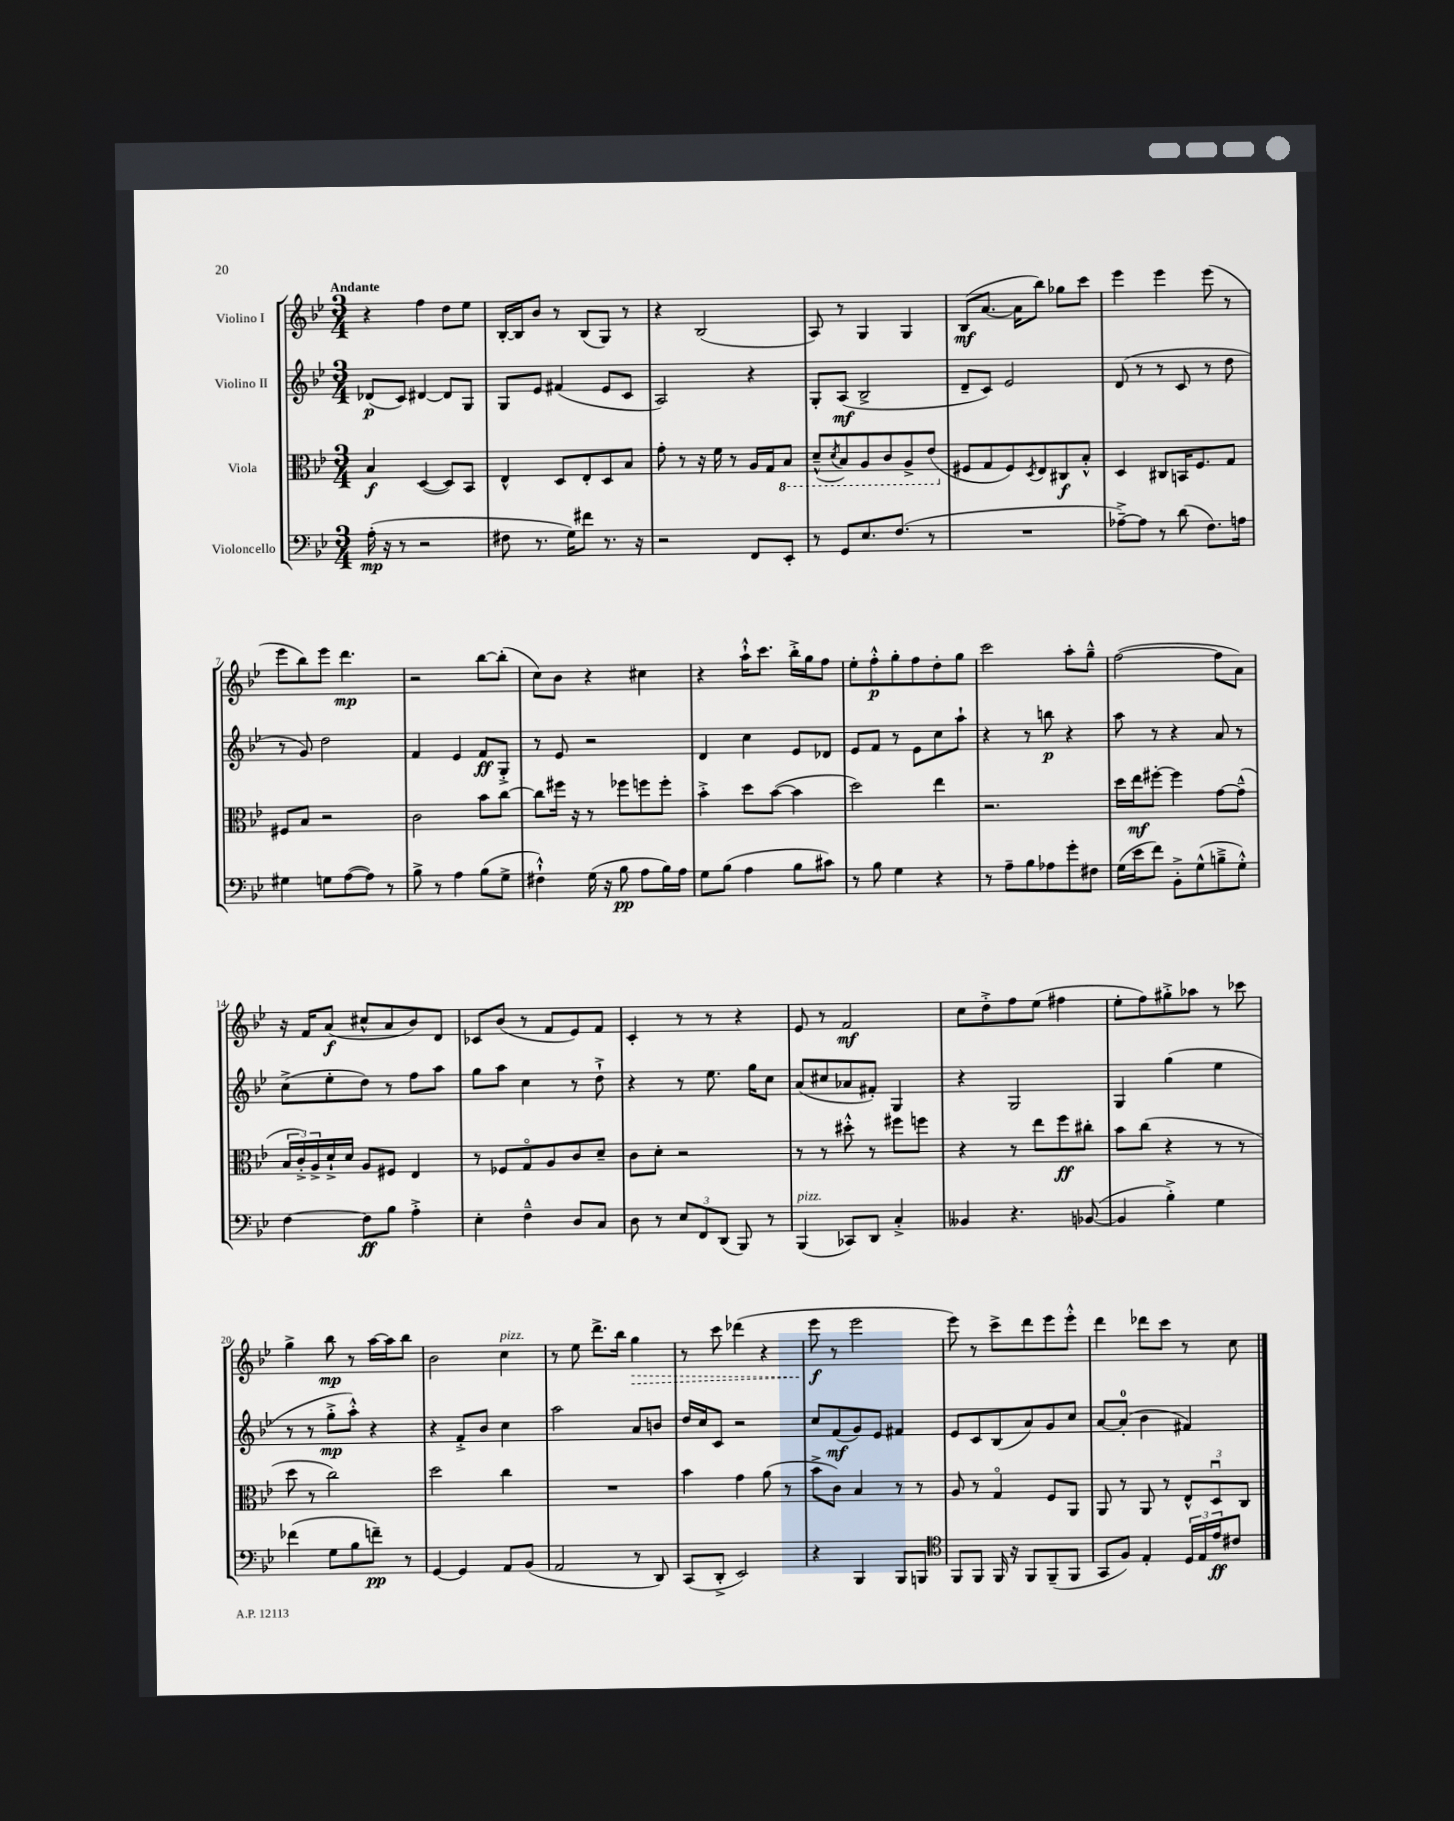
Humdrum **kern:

**kern	**dynam	**kern	**dynam	**kern	**dynam	**kern	**dynam
*part4	*part4	*part3	*part3	*part2	*part2	*part1	*part1
*staff4	*staff4	*staff3	*staff3	*staff2	*staff2	*staff1	*staff1
*I"Violoncello	*	*I"Viola	*	*I"Violino II	*	*I"Violino I	*
*clefF4	*	*clefC3	*	*clefG2	*	*clefG2	*
*k[b-e-]	*	*k[b-e-]	*	*k[b-e-]	*	*k[b-e-]	*
*M3/4	*	*M3/4	*	*M3/4	*	*M3/4	*
=1	=1	=1	=1	=1	=1	=1	=1
!	!	!	!	!	!	!LO:TX:a:B:t=Andante	!
(16A'\	mp	4B-/	f	(8d-X/L	p	4r	.
16r	.	.	.	.	.	.	.
8r	.	.	.	8c/J)	.	.	.
2r	.	([4D/	.	[4d#X/	.	4ff\	.
.	.	8D/L])	.	8d#/L]	.	8dd\L	.
.	.	8BB-/J	.	8G/J	.	8ee-\J	.
=2	=2	=2	=2	=2	=2	=2	=2
8F#X\	.	4E-^^/	.	8G/L	.	[16B-'/LL	.
.	.	.	.	.	.	16B-/J]	.
8.r	.	.	.	8e-/J	.	8b-/J	.
.	.	8D/L	.	(4f#X/	.	8r	.
16G\KL)	.	.	.	.	.	.	.
8f#X\J	.	8E-'/	.	.	.	(8B-/L	.
8.r	.	8D/	.	8e-/L	.	8G/J)	.
.	.	8B-/J	.	8c/J	.	8r	.
16r	.	.	.	.	.	.	.
=3	=3	=3	=3	=3	=3	=3	=3
2r	.	8g'\	.	2A/)	.	4r	.
.	.	8r	.	.	.	.	.
.	.	16r	.	.	.	(2B-/	.
.	.	16f\	.	.	.	.	.
.	.	8r	.	.	.	.	.
8FF/L	.	16A/LL	.	4r	.	.	.
.	.	16G/J	.	.	.	.	.
*	*	*8ba	*	*	*	*	*
8EE-'/J	.	8BB-/J	.	.	.	.	.
=4	=4	=4	=4	=4	=4	=4	=4
8r	.	(8D~^^/L	.	8G'/L	.	8A/)	.
.	.	8qD/	.	.	.	.	.
8GG/L	.	8BB-/)	.	(8A/J	mf	8r	.
8.E-/	.	8AA/	.	2B-^/	.	4G/	.
.	.	8C/	.	.	.	.	.
(8.F/J	.	.	.	.	.	.	.
.	.	8AA^/	.	.	.	4G/	.
8r	.	(8E-/J	.	.	.	.	.
=5	=5	=5	=5	=5	=5	=5	=5
*	*	*X8ba	*	*	*	*	*
2.r	.	8F#X/L	.	8d~/L	.	(8B-/L	mf
.	.	8G/	.	8c/J)	.	[8.a/J	.
.	.	8F#/)	.	2e-/	.	.	.
.	.	.	.	.	.	16a\KL]	.
.	.	8qD/	.	.	.	.	.
.	.	8E-/	.	.	.	8bb-\J)	.
.	.	8C#X/	f	.	.	8gg-X\L	.
.	.	8B-'^^/J	.	.	.	8ccc\J	.
=6	=6	=6	=6	=6	=6	=6	=6
[8A-X~^\L)	.	4D/	.	(8d/	.	4eee-\	.
8A-\J]	.	.	.	8r	.	.	.
8r	.	8C#X/L	.	8r	.	4eee-\	.
(8d\	.	16BBn/K	.	8c/	.	.	.
.	.	8.F/	.	.	.	.	.
8.F\L)	.	.	.	8r	.	(8eee-\	.
.	.	8G/J	.	8dd\	.	8r	.
16An\Jk	.	.	.	.	.	.	.
!!LO:LB:g=z
=7	=7	=7	=7	=7	=7	=7	=7
4G#X\	.	8F#X/L	.	8r	.	8eee-\L	.
.	.	8B-/J	.	8g/)	.	8bb-\)	.
8Gn\L	.	2r	.	2dd\	.	8eee-\J	.
([8A\	.	.	.	.	.	4.ddd\	mp
8A\J])	.	.	.	.	.	.	.
8r	.	.	.	.	.	.	.
=8	=8	=8	=8	=8	=8	=8	=8
8B-^\	.	2c\	.	4f/	.	2r	.
8r	.	.	.	.	.	.	.
4A\	.	.	.	4e-/	.	.	.
(8B-\L	.	8b-\L	.	8f/L	ff	[8bb-\L	.
8G^\J	.	[8cc\J	.	8G'^/J	.	(8bb-'\J]	.
=9	=9	=9	=9	=9	=9	=9	=9
4F#X`^^\)	.	8cc\L]	.	8r	.	8cc\L)	.
.	.	16ff#X\Jk	.	8e-/	.	8b-\J	.
.	.	16r	.	.	.	.	.
(16G\	.	8r	.	2r	.	4r	.
16r	.	.	.	.	.	.	.
8B-\	pp	8ff-X\L	.	.	.	.	.
8A\L	.	8ffn\	.	.	.	4cc#X\	.
16B-\L)	.	8ff'\J	.	.	.	.	.
16A\JJ	.	.	.	.	.	.	.
=10	=10	=10	=10	=10	=10	=10	=10
8G\L	.	4b-'^\	.	4d/	.	4r	.
(8B-\J	.	.	.	.	.	.	.
4A\	.	8dd\L	.	4cc\	.	16aa`^^\KL	.
.	.	.	.	.	.	8.ccc\J	.
.	.	([8b-\J	.	.	.	.	.
8B-\L	.	4b-\]	.	8e-/L	.	16bb-'^\LL	.
.	.	.	.	.	.	16gg\J	.
8c#X\J)	.	.	.	8d-X/J	.	8ff\J	.
=11	=11	=11	=11	=11	=11	=11	=11
8r	.	2dd\)	.	8e-/L	.	8ee-'\L	.
8B-\	.	.	.	8f/J	.	8ff'^^\	p
4G\	.	.	.	8r	.	8gg'\	.
.	.	.	.	8e-\L	.	8ff\	.
4r	.	4ee-\	.	8cc\	.	8dd'\	.
.	.	.	.	8aa`\J	.	8gg\J	.
=12	=12	=12	=12	=12	=12	=12	=12
8r	.	2.r	.	4r	.	2ccc\	.
8A~\L	.	.	.	.	.	.	.
8B-\	.	.	.	8r	.	.	.
8A-X\	.	.	.	8bbn\	p	.	.
8g'\	.	.	.	4r	.	8aa'\L	.
8F#X\J	.	.	.	.	.	8gg~^^\J	.
=13	=13	=13	=13	=13	=13	=13	=13
(16G\LL	.	16dd\LL	.	8aa\	.	([2ff\	.
16e-\J	.	16ee-\J	mf	.	.	.	.
8f\J)	.	[8ff#X'\J	.	8r	.	.	.
8BB-'^\L	.	4ff#\]	.	4r	.	.	.
(8G^^\	.	.	.	.	.	.	.
8Bn~^\	.	[8g\L	.	8a/	.	8ff\L]	.
8G'^^\J)	.	(8g~^^\J]	.	8r	.	8a\J)	.
!!LO:LB:g=z
=14	=14	=14	=14	=14	=14	=14	=14
[4F\	.	24B-/LL	.	(8cc^\L	.	16r	.
.	.	24c'^/)	.	.	.	.	.
.	.	.	.	.	.	16f/KL	.
.	.	24A^/	.	.	.	.	.
.	.	16d`^/	.	8ee-'\	.	(8a/J	f
.	.	16d/JJ	.	.	.	.	.
8F\L]	ff	8A/L	.	8dd\J)	.	8cc#X^^/L	.
8B-\J	.	8F#X/J	.	8r	.	8a/	.
4A'^\	.	4E-/	.	8ff\L	.	8b-/)	.
.	.	.	.	8aa\J	.	8d/J	.
=15	=15	=15	=15	=15	=15	=15	=15
4E-'\	.	8r	.	8gg\L	.	8c-X/L	.
.	.	8F-X/L	.	8aa\J	.	(8b-/J	.
4F~^^\	.	8G/	.	4cc\	.	8r	.
.	.	8A/	.	.	.	8f/L	.
8D/L	.	8c/	.	8r	.	8e-/)	.
8C/J	.	8d~/J	.	8dd`^\	.	8f/J	.
=16	=16	=16	=16	=16	=16	=16	=16
8D\	.	8c\L	.	4r	.	4c'/	.
8r	.	8d'\J	.	.	.	.	.
12E-/L	.	2r	.	8r	.	8r	.
12FF/	.	.	.	.	.	.	.
.	.	.	.	8.ee-\	.	8r	.
(12DD/J	.	.	.	.	.	.	.
8BBB-/)	.	.	.	.	.	4r	.
.	.	.	.	16gg\KL	.	.	.
8r	.	.	.	8cc\J	.	.	.
=17	=17	=17	=17	=17	=17	=17	=17
!LO:TX:a:i:t=pizz.	!	!	!	!	!	!	!
(4BBB-/	.	8r	.	(8a/L	.	8e-/	.
.	.	8r	.	8cc#X/	.	8r	.
8CC-X/L)	.	8dd#X'^^\	.	8a-X/	.	2f/	mf
8DD/J	.	8r	.	8f#X'/J)	.	.	.
4C'^/	.	8ff#X\L	.	4G/	.	.	.
.	.	8ffn\J	.	.	.	.	.
=18	=18	=18	=18	=18	=18	=18	=18
4BB--X/	.	4r	.	4r	.	8cc\L	.
.	.	.	.	.	.	8dd'^\	.
4.r	.	8r	.	2G/	.	8ff\	.
.	.	8ee-\L	.	.	.	(8ee-\J	.
.	.	8ff\	ff	.	.	4ff#X\	.
([8BB-X/	.	8cc#X'\J	.	.	.	.	.
=19	=19	=19	=19	=19	=19	=19	=19
4BB-/]	.	8b-\L	.	4G/	.	8ee-'\L	.
.	.	(8cc\J	.	.	.	8ff\)	.
4B-'^\)	.	4r	.	(4gg\	.	8gg#X'^\	.
.	.	.	.	.	.	8aa-X\J	.
4G\	.	8r	.	4ee-\	.	8r	.
.	.	8r	.	.	.	8ccc-X\	.
!!LO:LB:g=z
=20	=20	=20	=20	=20	=20	=20	=20
(4f-X\	.	8dd\	.	8r	.	4gg^\	.
.	.	8r	.	8r	.	.	.
8G\L	.	2cc\)	.	8gg'^\L	mp	8bb-\	mp
8B-\	.	.	.	8aa'^^\J)	.	8r	.
8fn~\J)	pp	.	.	4r	.	[16aa\LL	.
.	.	.	.	.	.	16aa\J]	.
8r	.	.	.	.	.	8bb-\J	.
=21	=21	=21	=21	=21	=21	=21	=21
[4GG/	.	2dd\	.	4r	.	2b-\	.
4GG/]	.	.	.	8f'^/L	.	.	.
.	.	.	.	8b-/J	.	.	.
!	!	!	!	!	!	!LO:TX:a:i:t=pizz.	!
8AA/L	.	4cc\	.	4cc\	.	4cc\	.
(8BB-/J	.	.	.	.	.	.	.
=22	=22	=22	=22	=22	=22	=22	=22
2AA/	.	2.r	.	2aa\	.	8r	.
.	.	.	.	.	.	8ee-\	.
.	.	.	.	.	.	8.ddd^\L	.
.	.	.	.	.	.	16bb-\Jk	.
!	!	!	!	!	!	!	!LO:HP:b
8r	.	.	.	8a/L	.	4gg\	>
8DD/)	.	.	.	8bn/J	.	.	.
=23	=23	=23	=23	=23	=23	=23	=23
(8CC/L	.	4b-\	.	16dd/LL	.	8r	.
.	.	.	.	16cc/J	.	.	.
8DD'^/J	.	.	.	8c/J	.	8ccc\	.
2EE-/)	.	4g\	.	2r	.	(4ddd-X\	.
.	.	(8a\	.	.	.	4r	.
.	.	8r	.	.	.	.	.
=24	=24	=24	=24	=24	=24	=24	=24
4r	.	8b-^\L	.	8cc/L	.	8eee-\	f
.	.	8c\J)	.	(8f/	mf	8r	]
4BBB-/	.	4B-/	.	8g/)	.	2eee-\	.
.	.	.	.	8e-/J	.	.	.
8BBB-/L	.	8r	.	4f#X/	.	.	.
8BBBn/J	.	8r	.	.	.	.	.
=25	=25	=25	=25	=25	=25	=25	=25
*clefC4	*	*	*	*	*	*	*
8FF/L	.	8A/	.	8e-/L	.	8eee-\)	.
8FF/J	.	8r	.	8c/	.	8r	.
16FF/	.	4G/	.	(8B-/	.	8ccc^\L	.
16r	.	.	.	.	.	.	.
8FF/L	.	.	.	8a/)	.	8ddd\	.
(8FF~/	.	8F/L	.	8g/	.	8eee-\	.
8FF/J	.	8AA/J	.	8cc/J	.	8eee-'^^\J	.
=26	=26	=26	=26	=26	=26	=26	=26
8GG/L	.	8AA/	.	[8a/L	.	4ddd\	.
8F/J)	.	8r	.	(8a'/J]	.	.	.
4E-'/	.	8AA/	.	4b-\	.	8ddd-X\L	.
.	.	8r	.	.	.	8ccc\J	.
24D/LL	.	12E-^^/L	.	4f#X/)	.	8r	.
24E-/	.	.	.	.	.	.	.
24e-/J	ff	12Du/	.	.	.	.	.
8c#X/J	.	.	.	.	.	8cc\	.
.	.	12C/J	.	.	.	.	.
==	==	==	==	==	==	==	==
*-	*-	*-	*-	*-	*-	*-	*-
